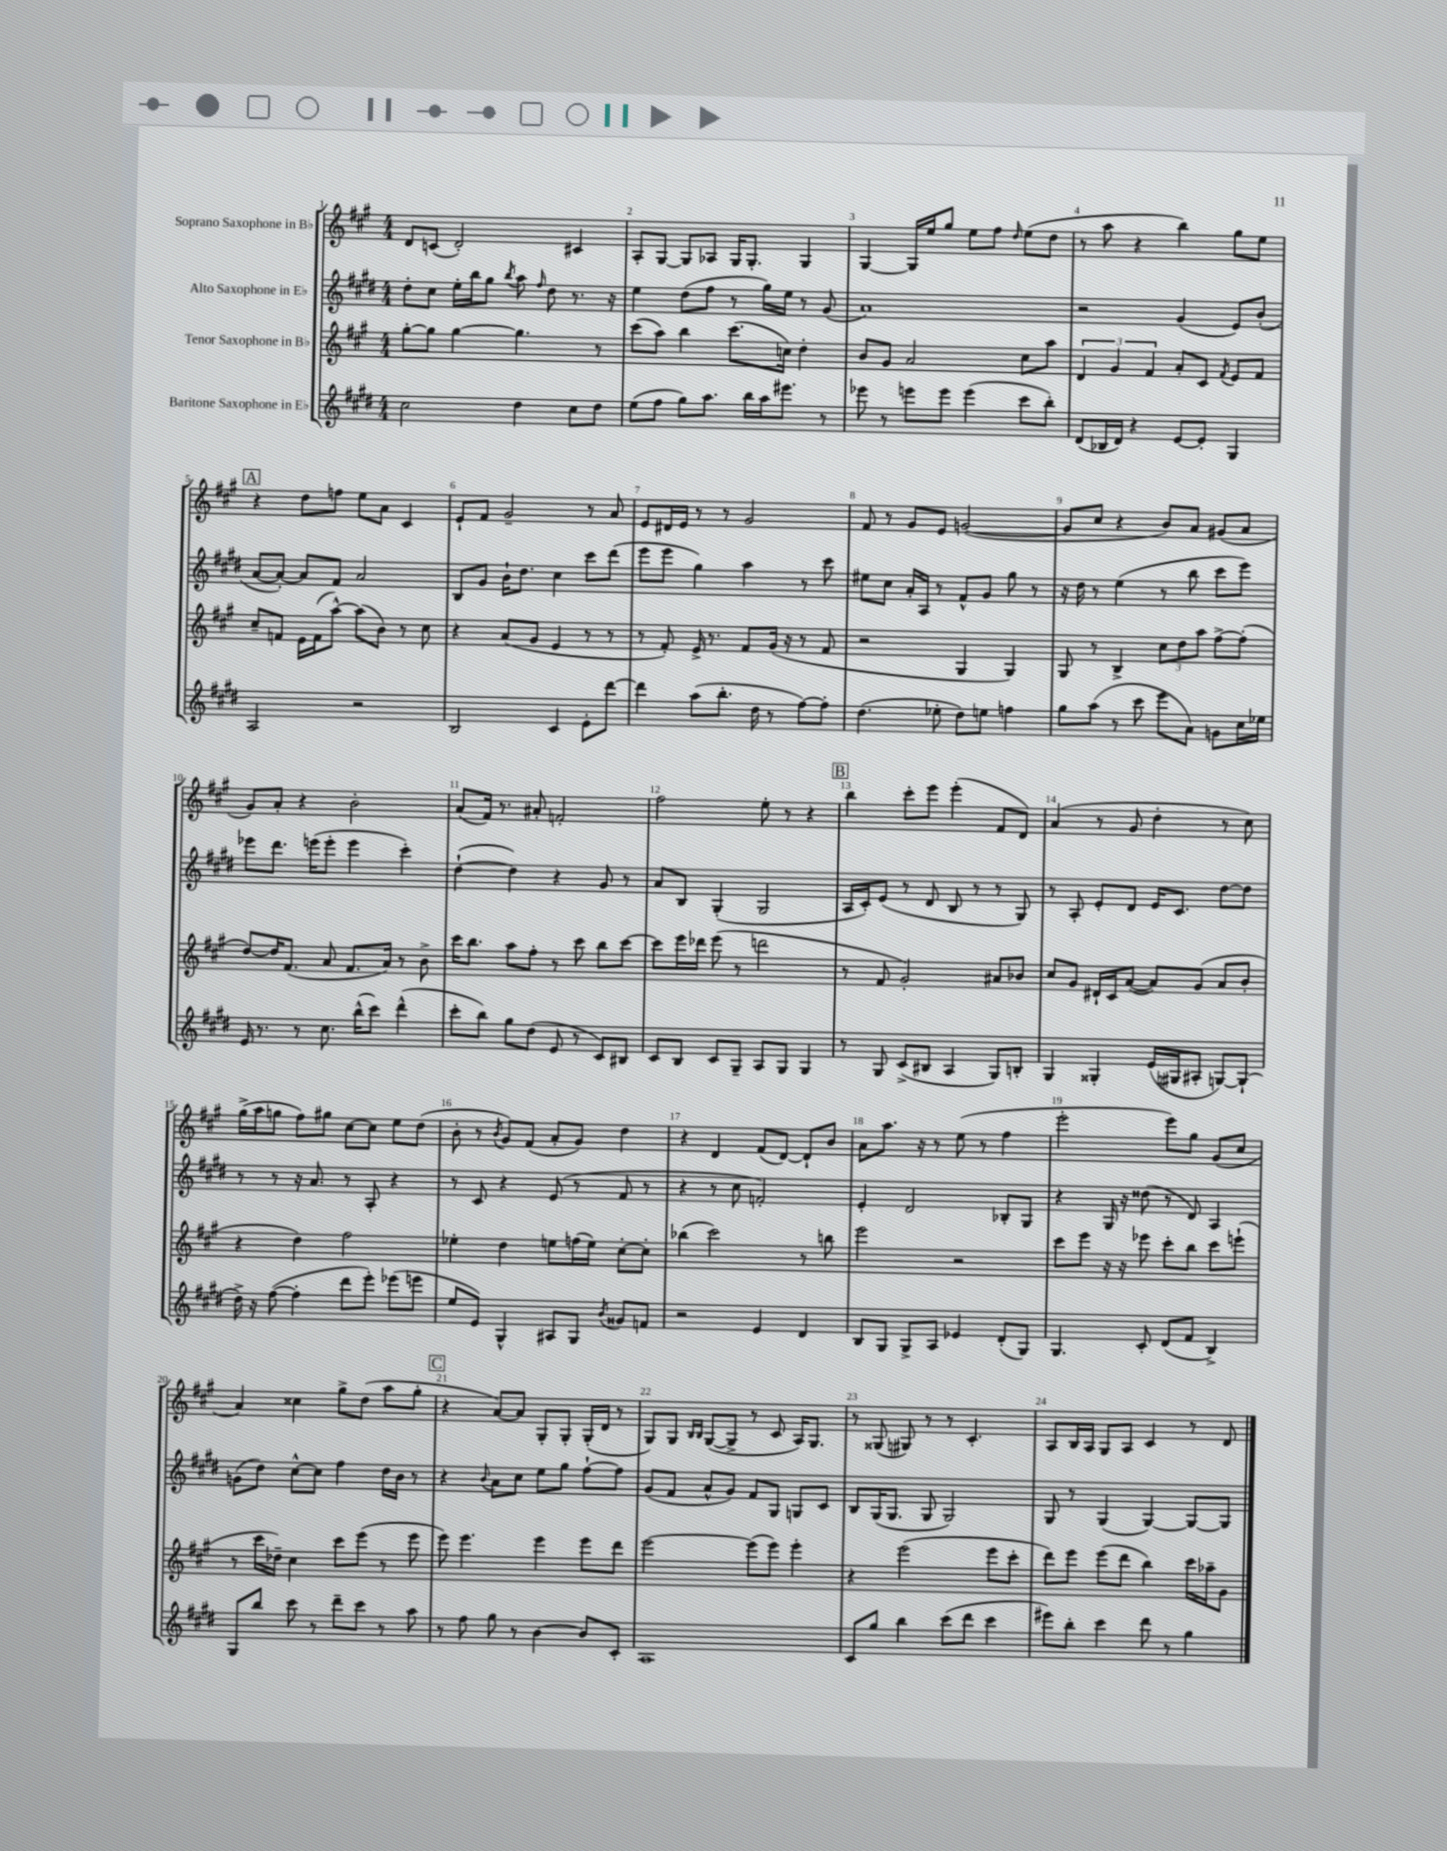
<<
\new StaffGroup <<
\new Staff = "s0" \with { instrumentName = "Soprano Saxophone in Bb" } {
    \clef treble \key a \major \numericTimeSignature \time 4/4
    \autoBeamOff d'8[ c'8]( d'2-.) cis'4 |
    a8[-. gis8]~ gis8[ aes8] gis16[ gis8.]-. gis4 |
    gis4~ gis16[ e''16 gis''8] e''8[ fis''8] \grace { d''16 } e''8[( d''8] |
    r8 a''8 r4 b''4) gis''8[ e''8] |
    \mark \markup { \box "A" } r4 d''8[ f''8] e''8[ a'8] cis'4 |
    e'8[-! fis'8] gis'2-- r8 a'8 |
    e'8[ dis'16 e'16] r8 r8 gis'2 |
    fis'8 r8 gis'8[ e'8] g'2~( |
    g'8[ cis''8] r4 b'8[) a'8] gis'8[( a'8] |
    gis'8[) a'8]-. r4 b'2-. |
    a'8[( fis'16]) r8. ais'8-. f'2-. |
    fis''2 e''8-. r8 r4 |
    \mark \markup { \box "B" } b''4 cis'''8[-. e'''8] e'''4-.( fis'8[ d'8]) |
    a'4( r8 gis'8 d''4-. r8 cis''8) |
    gis''16[->( a''16 g''8] fis''8[) gis''8] cis''8[~ cis''8] e''8[ d''8]( |
    b'8-. r8 \acciaccatura { b'8 } gis'8[) fis'8]( a'8[-. gis'8]) d''4 |
    r4 d'4 fis'8[( d'8]~) d'8[-! b'8] |
    a'8[ a''8.] r16 r8 e''8( r8 fis''4 |
    e'''2-. e'''8[) gis''8] gis'8[( cis''8] |
    a'4) cisis''4 gis''8[-> d''8]( a''8[ gis''8]-. |
    \mark \markup { \box "C" } r4 a'8[~) a'8] gis8[-. gis8]-. gis16[-.( d'16] r8 |
    gis8[) gis8] \grace { b16[ b16] } gis8[~( gis8]-> r8 cis'8 a16[) gis8.] |
    r8 gisis8( gis8) r8 r8 cis'4.-. |
    a8[ b16 a16] gis8[ a8] cis'4 r8 d'8 \bar "|." |
}
\new Staff = "s1" \with { instrumentName = "Alto Saxophone in Eb" } {
    \clef treble \key e \major \numericTimeSignature \time 4/4
    \autoBeamOff dis''8[-. cis''8] e''16[-. b''16 gis''8] \acciaccatura { b''8 } a''8 \grace { fis''16 } dis''8 r8. r16 |
    e''4 dis''8[( fis''8] r8 gis''16[) e''16] r8 gis'8( |
    a'1) |
    r2 gis'4( e'8[) b'8]-.( |
    \mark \markup { \box "A" } a'8[~ a'8]~-.) a'8[ fis'8] a'2 |
    b8[ gis'8] b'16[-! dis''8.] cis''4 cis'''8[ dis'''8]( |
    e'''8[ e'''8] gis''4) a''4 r8 cis'''8 |
    eis''8[ cis''8] a'16[-. a16] r8 fis'8[-^ gis'8] gis''8 r8 |
    r16 dis''16 r8 e''4( r8 b''8 cis'''8[ e'''8]) |
    ees'''8[ dis'''8.] e'''16[( e'''8]-. e'''4 cis'''4-.) |
    dis''4~-!( dis''4) r4 gis'8 r8 |
    a'8[ b8] gis4-.( gis2 |
    \mark \markup { \box "B" } a16[ cis'16-.) e'8]( r8 dis'8 b8 r8 r8 gis8) |
    r8 a8-. e'8[-. dis'8] e'16[ cis'8.] dis''8[~ dis''8] |
    r8 r8 r16 a'8. r8 a8-. r4 |
    r8 cis'8 r4 e'8( r8 fis'8 r8 |
    r4 r8 cis''8 f'2-.) |
    e'4-. dis'2 bes8[-. gis8] |
    r4 gis16 r16 disis''8( r8 dis'8) a4 |
    g'8[( dis''8]) cis''8[~-^ cis''8] fis''4 dis''16[ b'16] r8 |
    \mark \markup { \box "C" } r4 \appoggiatura { b'8 } a'8[ cis''8] e''8[ gis''8] fis''8[~-! fis''8] |
    gis'8[( fis'8] a'8[-^ gis'8]) fis'8[ gis8] g8[ cis'8] |
    b8[ gis16( gis8.] gis8 gis2) |
    gis8 r8 gis4( gis4~) gis8[~ gis8] \bar "|." |
}
\new Staff = "s2" \with { instrumentName = "Tenor Saxophone in Bb" } {
    \clef treble \key a \major \numericTimeSignature \time 4/4
    \autoBeamOff gis''8[~-. gis''8] gis''4~ gis''4. r8 |
    cis'''8[( a''8]) b''4 cis'''8.[( c''16]) d''4-. |
    b'8[ gis'8] a'2 cis''8[ a''8] |
    \tuplet 3/2 { d'4 gis'4 fis'4 } a'8[-. cis'8] \acciaccatura { fis'8 } e'8[ fis'8] |
    \mark \markup { \box "A" } cis''8[-- f'8] e'16[ f'16( a''8]~-^) a''8[( b'8]) r8 cis''8 |
    r4 a'8[( gis'8] e'4 r8 r8 |
    r8 fis'8-.) e'16-> r8. fis'8[ gis'16]( r16 r8 fis'8 |
    r2 gis4 gis4) |
    gis8 r8 b4-> \tuplet 3/2 { cis''8[ d''8 a''8] } fis''8[~-> fis''8]-.( |
    d''8[~) d''16 fis'8.]( a'8 fis'8.[ a'16]) r8 b'8-> |
    cis'''16[ b''8.] a''8[ fis''8]-. r8 cis'''8 b''8[ cis'''8]~ |
    cis'''8[ e'''16 des'''16] e'''8( r8 d'''2 |
    \mark \markup { \box "B" } r8 fis'8 gis'2-.) ais'8[ bes'8] |
    cis''8[ gis'8] dis'16[-! cis'16 a'8]~( a'8[) gis'8]( a'8[ b'8]-. |
    r4 d''4) fis''2 |
    ees''4-. d''4 e''8[ f''16( e''16]) cis''8[~-. cis''8]-. |
    bes''4( cis'''2) r8 b''8 |
    e'''2 r2 |
    cis'''8[ e'''8] r16 r16 ees'''8 cis'''8[-. b''8] cis'''8[ e'''8]-!( |
    r8 cis'''16[ des''16]--) cis''4 cis'''8[ e'''8]( r8 e'''8 |
    \mark \markup { \box "C" } e'''8) e'''4. e'''4 e'''8[ d'''8] |
    e'''2~ e'''8[( e'''8]) e'''4-. |
    r4 e'''2( e'''8[ cis'''8]-. |
    d'''8[) e'''8] e'''8[( d'''8] b''4) cis'''16[ aes''16-- gis'8] \bar "|." |
}
\new Staff = "s3" \with { instrumentName = "Baritone Saxophone in Eb" } {
    \clef treble \key e \major \numericTimeSignature \time 4/4
    \autoBeamOff cis''2 dis''4 cis''8[ dis''8] |
    e''8[( fis''8] gis''8[) a''8.] b''16[ a''16 eis'''8.] r8 |
    ees'''8 r8 e'''8[ e'''8] e'''4( cis'''8[ b''8]-.) |
    dis'8[( bes16 dis'16]) r4 e'8[~ e'8]-. gis4 |
    \mark \markup { \box "A" } a2 r2 |
    b2 cis'4 e'8[-. dis'''8]~ |
    dis'''4 a''8[( b''8.]-. dis''16 r8 fis''8[~) fis''8]-. |
    dis''4.( ees''8-. dis''8[) e''8] f''4 |
    gis''8[ a''8]( r8 cis'''8 e'''8[ a'8]) g'8[ cis''16 ees''16] |
    e'16 r8. r8 cis''8. b''16[-^( cis'''8]) dis'''4-^( |
    cis'''8[-. b''8]) gis''8[ dis''8]( e'8 r8 cis'8[) bis8] |
    cis'8[ b8] cis'8[ gis8]-- a8[ gis8] gis4 |
    \mark \markup { \box "B" } r8 gis8 cis'8[->( bis8] a4 gis8[) b8]-. |
    gis4 gisis4-. e'16[( gis16 ais8]-. g8[~) g8]-!( |
    dis''16->) r16 fis''8~( fis''4-. dis'''8[ e'''8]-.) ees'''8[( e'''8] |
    e''8[ e'8]) gis4-^ ais8[ gis8] \acciaccatura { b'8 } gisis'8[ f'8] |
    r2 e'4 dis'4 |
    b8[ gis8] gis8[-> a8] ees'4 dis'8[-.( gis8]) |
    gis4. cis'8-. dis'8[( fis'8] b4->) |
    gis8[ b''8] cis'''8 r8 dis'''8[-- cis'''8] r8 a''8 |
    \mark \markup { \box "C" } r8 fis''8 gis''8 r8 b'4~ b'8[ cis'8]-. |
    a1 |
    cis'8[ gis''8] b''4 cis'''8[( dis'''8] cis'''4 |
    eis'''8[) b''8]-. cis'''4 dis'''8 r8 gis''4 \bar "|." |
}
>>
>>
\layout { \context { \Score \override BarNumber.break-visibility = ##(#f #t #t) barNumberVisibility = #all-bar-numbers-visible } }
